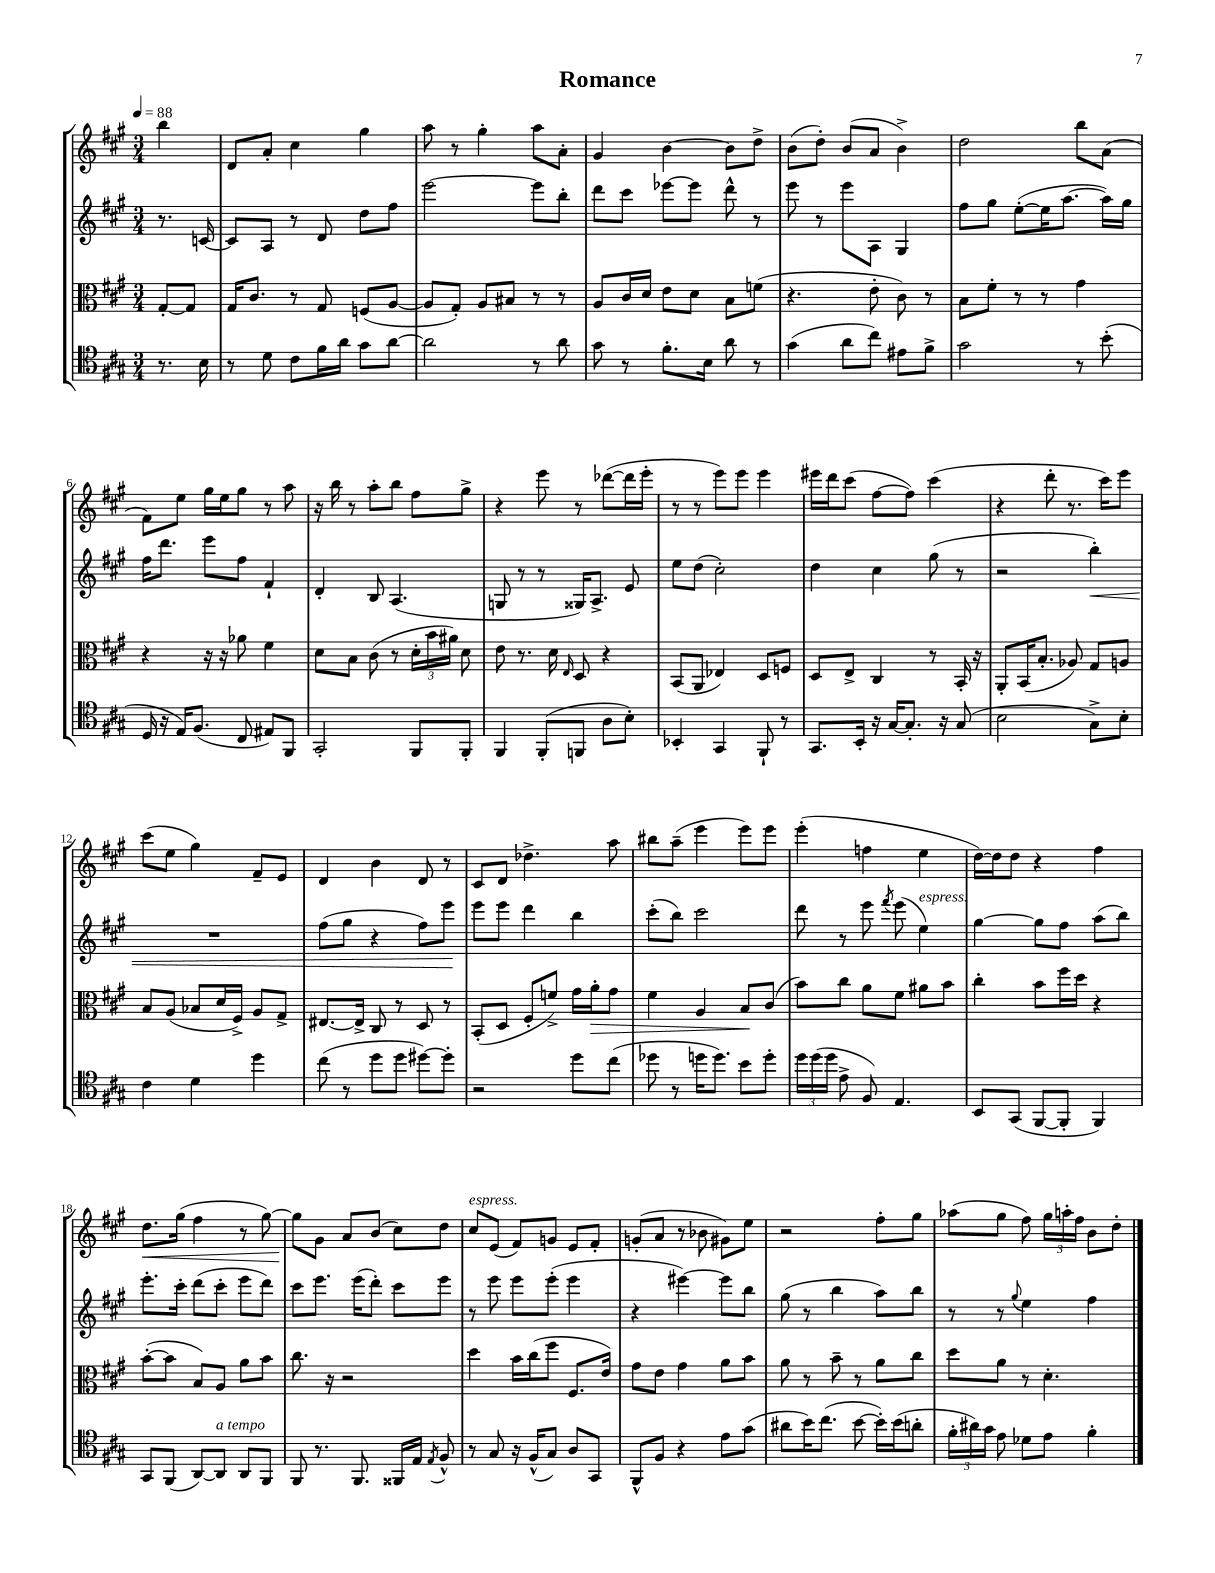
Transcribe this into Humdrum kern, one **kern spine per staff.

**kern	**kern	**dynam	**kern	**dynam	**kern	**dynam
*part4	*part3	*part3	*part2	*part2	*part1	*part1
*staff4	*staff3	*staff3	*staff2	*staff2	*staff1	*staff1
*clefC4	*clefC3	*	*clefG2	*	*clefG2	*
*k[f#c#g#]	*k[f#c#g#]	*	*k[f#c#g#]	*	*k[f#c#g#]	*
*M3/4	*M3/4	*	*M3/4	*	*M3/4	*
*MM88	*MM88	*	*MM88	*	*MM88	*
=	=	=	=	=	=	=
8.r	[8G#'/L	.	8.r	.	4bb\	.
.	8G#/J]	.	.	.	.	.
16B\	.	.	[16cn/	.	.	.
=1	=1	=1	=1	=1	=1	=1
8r	16G#/KL	.	8c/L]	.	8d/L	.
.	8.c#/J	.	.	.	.	.
8d\	.	.	8A/J	.	8a'/J	.
8c#\L	8r	.	8r	.	4cc#\	.
16f#\L	8G#/	.	8d/	.	.	.
16a\JJ	.	.	.	.	.	.
8g#\L	(8Fn/L	.	8dd\L	.	4gg#\	.
[8a\J	[8A/J	.	8ff#\J	.	.	.
=2	=2	=2	=2	=2	=2	=2
2a\]	8A/L]	.	[2eee\	.	8aa\	.
.	8G#'/J)	.	.	.	8r	.
.	8A/L	.	.	.	4gg#'\	.
.	8B#X/J	.	.	.	.	.
8r	8r	.	8eee\L]	.	8aa\L	.
8a\	8r	.	8bb'\J	.	8a'\J	.
=3	=3	=3	=3	=3	=3	=3
8g#\	8A/L	.	8ddd\L	.	4g#/	.
8r	16c#/L	.	8ccc#\J	.	.	.
.	16d/JJ	.	.	.	.	.
8.f#'\L	8e\L	.	[8eee-X\L	.	[4b\	.
.	8d\J	.	8eee-\J]	.	.	.
16B\Jk	.	.	.	.	.	.
8a\	8B\L	.	8ddd^^\	.	8b\L]	.
8r	(8fn\J	.	8r	.	8dd^\J	.
=4	=4	=4	=4	=4	=4	=4
(4g#\	4.r	.	8eee\	.	(8b\L	.
.	.	.	8r	.	8dd'\J)	.
8a\L	.	.	8eee\L	.	(8b/L	.
8cc#\J)	8e'\	.	8A\J	.	8a/J	.
8e#X\L	8c#\)	.	4G#/	.	4b^\)	.
8f#^\J	8r	.	.	.	.	.
=5	=5	=5	=5	=5	=5	=5
2g#\	8B\L	.	8ff#\L	.	2dd\	.
.	8f#'\J	.	8gg#\J	.	.	.
.	8r	.	([8ee'\L	.	.	.
.	8r	.	16ee\K]	.	.	.
.	.	.	[8.aa\J	.	.	.
8r	4g#\	.	.	.	8bb\L	.
(8b'\	.	.	16aa\LL])	.	(8a\J	.
.	.	.	16gg#\JJ	.	.	.
!!LO:LB:g=z
=6	=6	=6	=6	=6	=6	=6
16D/	4r	.	16ff#\KL	.	8f#\L)	.
16r	.	.	8.ddd\J	.	.	.
16E/KL)	.	.	.	.	8ee\J	.
(8.F#/J	.	.	.	.	.	.
.	16r	.	8eee\L	.	16gg#\LL	.
.	16r	.	.	.	16ee\J	.
8C#/	8a-X\	.	8ff#\J	.	8gg#\J	.
8E#X/L)	4f#\	.	4f#`/	.	8r	.
8FF#/J	.	.	.	.	8aa\	.
=7	=7	=7	=7	=7	=7	=7
2GG#'/	8d\L	.	4d'/	.	16r	.
.	.	.	.	.	16bb\	.
.	8B\J	.	.	.	8r	.
.	(8c#\	.	8B/	.	8aa'\L	.
.	8r	.	(4.A/	.	8bb\J	.
8FF#/L	24d'\LL	.	.	.	8ff#\L	.
.	24b\	.	.	.	.	.
.	24a#X\JJ)	.	.	.	.	.
8FF#'/J	8d\	.	.	.	8gg#^\J	.
=8	=8	=8	=8	=8	=8	=8
4FF#/	8e\	.	8Gn/	.	4r	.
.	8.r	.	8r	.	.	.
(8FF#'/L	.	.	8r	.	8eee\	.
.	16d\	.	.	.	.	.
.	16qqE/	.	.	.	.	.
8FFn/J	8D/	.	16G##X/KL)	.	8r	.
.	.	.	8.A^/J	.	.	.
8A\L	4r	.	.	.	([8ddd-X\L	.
8B'\J)	.	.	8e/	.	16ddd-\L]	.
.	.	.	.	.	16eee'\JJ	.
=9	=9	=9	=9	=9	=9	=9
4BB-X'/	(8BB/L	.	8ee\L	.	8r	.
.	8AA/J	.	(8dd\J	.	8r	.
4GG#/	4E-X/)	.	2cc#'\)	.	8eee\L)	.
.	.	.	.	.	8eee\J	.
8FF#`/	8D/L	.	.	.	4eee\	.
8r	8Fn/J	.	.	.	.	.
=10	=10	=10	=10	=10	=10	=10
8.GG#/L	8D/L	.	4dd\	.	16eee#X\LL	.
.	.	.	.	.	16ddd\J	.
.	8E^/J	.	.	.	(8ccc#\J	.
16BB'/Jk	.	.	.	.	.	.
16r	4C#/	.	4cc#\	.	[8ff#\L	.
[16G#/KL	.	.	.	.	.	.
8.G#'/J]	.	.	.	.	8ff#\J])	.
.	8r	.	(8gg#\	.	(4ccc#\	.
16r	.	.	.	.	.	.
(8G#/	16BB'/	.	8r	.	.	.
.	16r	.	.	.	.	.
=11	=11	=11	=11	=11	=11	=11
2B\	8AA'/L	.	2r	.	4r	.
.	(16BB/K	.	.	.	.	.
.	8.B'/J	.	.	.	.	.
.	.	.	.	.	8ddd'\	.
.	8A-X/)	.	.	.	8.r	.
!	!	!	!	!LO:HP:b	!	!
8G#^\L)	8G#/L	.	4bb'\)	<	.	.
.	.	.	.	.	16ccc#\KL)	.
8B'\J	8An/J	.	.	.	8eee\J	.
!!LO:LB:g=z
=12	=12	=12	=12	=12	=12	=12
4c#\	8B/L	.	2.r	.	(8ccc#\L	.
.	(8A/J	.	.	.	8ee\J	.
4d\	8B-X/L	.	.	.	4gg#\)	.
.	16d/L	.	.	.	.	.
.	16F#^/JJ)	.	.	.	.	.
4dd\	8A/L	.	.	.	8f#~/L	.
.	8G#^/J	.	.	.	8e/J	.
=13	=13	=13	=13	=13	=13	=13
(8cc#\	[8.E#X/L	.	(8ff#\L	.	4d/	.
8r	.	.	8gg#\J	.	.	.
.	16E#^/Jk]	.	.	.	.	.
8dd\L	8C#/	.	4r	.	4b\	.
8dd\J	8r	.	.	.	.	.
[8dd#X\L)	8D/	.	8ff#\L)	.	8d/	.
8dd#'\J]	8r	.	8eee\J	.	8r	.
.	.	.	.	[	.	.
=14	=14	=14	=14	=14	=14	=14
2r	(8BB'/L	.	8eee\L	.	8c#/L	.
.	8D/J	.	8eee\J	.	8d/J	.
.	8F#'/L	.	4ddd\	.	4.dd-X^\	.
.	8fn^/J)	.	.	.	.	.
8dd\L	16g#\LL	.	4bb\	.	.	.
!	!	!LO:HP:b	!	!	!	!
.	16a'\J	>	.	.	.	.
(8cc#\J	8g#\J	.	.	.	8aa\	.
=15	=15	=15	=15	=15	=15	=15
8dd-X\	4f#\	.	(8ccc#'\L	.	8bb#X\L	.
8r	.	.	8bb\J)	.	(8aa~\J	.
16ddn\KL	4A/	.	2ccc#\	.	4eee\	.
8.dd\J)	.	.	.	.	.	.
8b\L	8B/L	.	.	.	8eee\L)	.
8dd'\J	(8c#/J	]	.	.	8eee\J	.
=16	=16	=16	=16	=16	=16	=16
24dd\LL	8b\L)	.	8ddd\	.	(4eee'\	.
(24dd\	.	.	.	.	.	.
24dd\JJ	.	.	.	.	.	.
8e^\	8cc#\J	.	8r	.	.	.
8F#/)	8a\L	.	8eee\	.	4ffn\	.
.	.	.	8qfff#/	.	.	.
4.E/	8f#\J	.	(8eee\	.	.	.
!	!	!	!LO:TX:a:i:t=espress.	!	!	!
.	8a#X\L	.	4ee\)	.	4ee\	.
.	8b\J	.	.	.	.	.
=17	=17	=17	=17	=17	=17	=17
8BB/L	4cc#'\	.	[4gg#\	.	[16dd\LL)	.
.	.	.	.	.	16dd\J]	.
(8GG#/J	.	.	.	.	8dd\J	.
[8FF#/L	8b\L	.	8gg#\L]	.	4r	.
8FF#'/J]	16ff#\L	.	8ff#\J	.	.	.
.	16dd\JJ	.	.	.	.	.
4FF#/)	4r	.	(8aa\L	.	4ff#\	.
.	.	.	8bb\J)	.	.	.
!!LO:LB:g=z
=18	=18	=18	=18	=18	=18	=18
!	!	!	!	!	!	!LO:HP:b
8GG#/L	([8b'\L	.	8.eee'\L	.	8.dd\L	<
(8FF#/J	8b\J]	.	.	.	.	.
.	.	.	16ccc#'\Jk	.	(16gg#\Jk	.
[8AA/L)	8B/L)	.	(8ddd\L	.	4ff#\	.
!LO:TX:a:i:t=a tempo	!	!	!	!	!	!
8AA/J]	8A/J	.	8ccc#'\J	.	.	.
8AA/L	8a\L	.	8eee\L	.	8r	.
8FF#/J	8b\J	.	8ddd\J)	.	[8gg#\)	.
=19	=19	=19	=19	=19	=19	=19
8FF#/	8.cc#\	.	8ccc#\L	.	8gg#\L]	.
8.r	.	.	8.eee\J	.	8g#\J	[
.	16r	.	.	.	.	.
.	2r	.	.	.	8a/L	.
8.FF#/	.	.	(16eee\KL	.	.	.
.	.	.	8ddd'\J)	.	(8b/J	.
16FF##X/LL	.	.	8ccc#\L	.	8cc#\L)	.
16E/JJ	.	.	.	.	.	.
8qE/	.	.	.	.	.	.
8F#^^/	.	.	8eee\J	.	8dd\J	.
=20	=20	=20	=20	=20	=20	=20
!	!	!	!	!	!LO:TX:a:i:t=espress.	!
8r	4dd\	.	8r	.	8cc#/L	.
8G#/	.	.	8eee\	.	(8e/J	.
16r	16b\LL	.	8eee\L	.	8f#/L)	.
(16F#^^/KL	(16cc#\J	.	.	.	.	.
8G#/J)	8ff#\J	.	(8eee'\J	.	8gn/J	.
8A/L	8.F#/L	.	4eee\	.	8e/L	.
8GG#/J	.	.	.	.	8f#'/J	.
.	16e/Jk)	.	.	.	.	.
=21	=21	=21	=21	=21	=21	=21
8FF#^^/L	8g#\L	.	4r	.	(8gn'/L	.
8F#/J	8e\J	.	.	.	8a/J	.
4r	4g#\	.	[4eee#X\)	.	8r	.
.	.	.	.	.	8b-X\	.
8e\L	8a\L	.	8eee#\L]	.	8g#X\L)	.
(8g#\J	8b\J	.	8bb\J	.	8ee\J	.
=22	=22	=22	=22	=22	=22	=22
8a#X\L	8a\	.	(8gg#\	.	2r	.
16b\K)	8r	.	8r	.	.	.
(8.cc#\J	.	.	.	.	.	.
.	8b~\	.	4bb\	.	.	.
[8b\	8r	.	.	.	.	.
16b'\LL])	8a\L	.	8aa\L)	.	8ff#'\L	.
(16b\J	.	.	.	.	.	.
8an'\J	8cc#\J	.	8bb\J	.	8gg#\J	.
=23	=23	=23	=23	=23	=23	=23
24f#'\LL	8dd\L	.	8r	.	(8aa-X\L	.
24a#X\)	.	.	.	.	.	.
24g#\JJ	.	.	.	.	.	.
8e\	8a\J	.	8r	.	8gg#\J	.
.	.	.	8qqgg#/	.	.	.
8d-X\L	8r	.	4ee\	.	8ff#\)	.
8e\J	4.d'\	.	.	.	24gg#\LL	.
.	.	.	.	.	24aan'\	.
.	.	.	.	.	24ff#\JJ	.
4f#'\	.	.	4ff#\	.	8b\L	.
.	.	.	.	.	8dd'\J	.
==	==	==	==	==	==	==
*-	*-	*-	*-	*-	*-	*-
